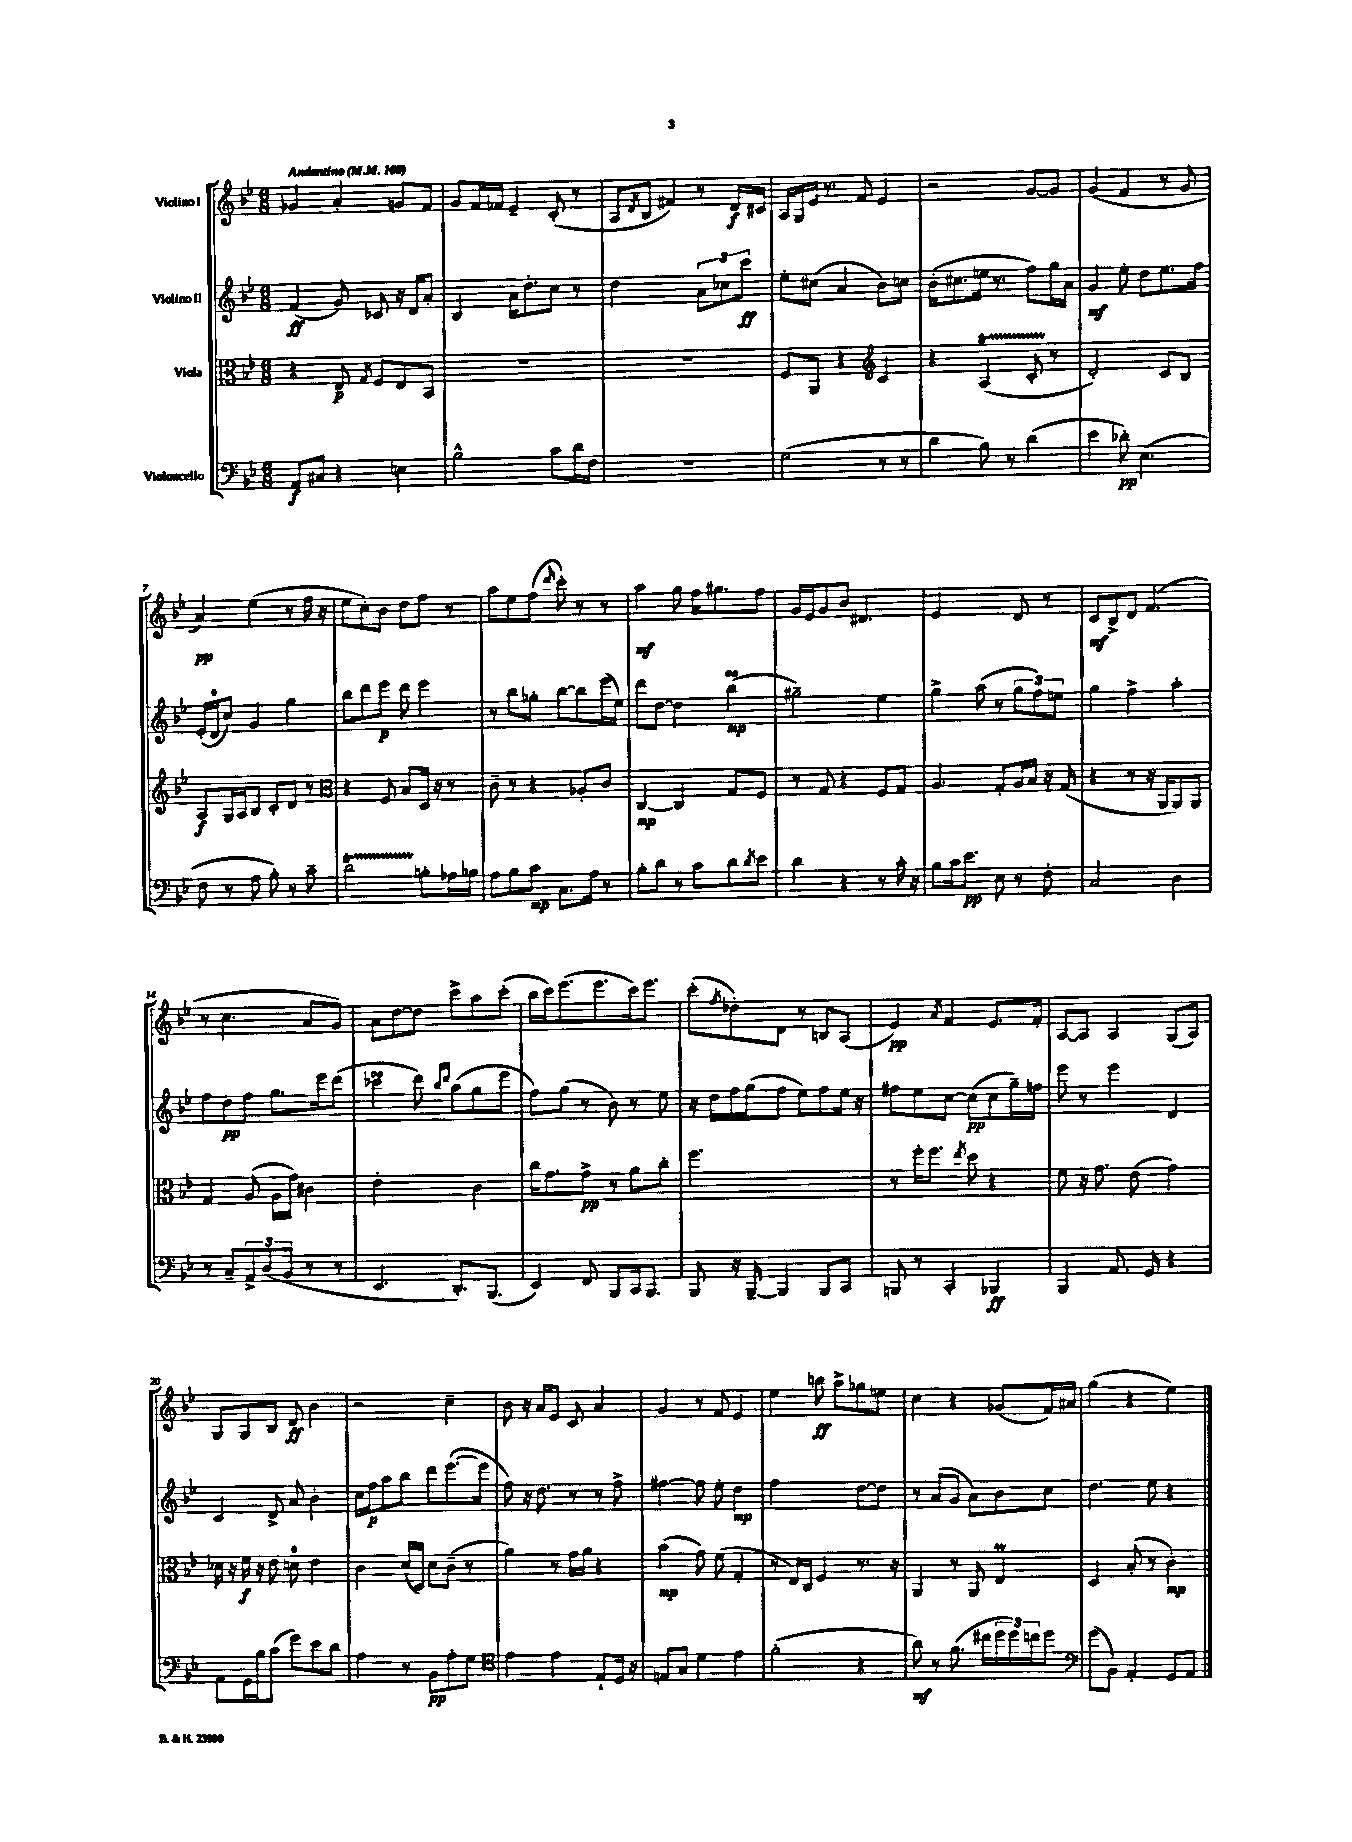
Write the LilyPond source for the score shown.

<<
\new StaffGroup <<
\new Staff = "s0" \with { instrumentName = "Violino I" } {
    \clef treble \key bes \major \numericTimeSignature \time 6/8 \tempo "Andantino" 4 = 100
    ges'4 a'4-. g'8 f'8 |
    g'8 f'16 fes'16 ees'4-- c'8-.( r8 |
    a8 \acciaccatura { d'8 } bes8 fis'4) r8 d'16\f cis'16 |
    a16 g16 ees'16 r8. f'8 ees'4 |
    r2 g'8~ g'8 |
    g'4( f'4 r8 g'8 |
    a'4\pp) ees''4( r8 f''16 r16 |
    ees''8 c''8-.) bes'8 d''8 f''8 r8 |
    a''8 ees''8 f''8( \grace { d'''16 } c'''8-.) r8 r8 |
    a''4\mf g''8 f''16 gis''8. f''8 |
    g'16 ees'16 g'8 bes'8 dis'4. |
    ees'2 d'8 r8 |
    c'8\mf bes8-> d'8 f'4.( |
    r8 c''4. a'8 g'8) |
    a'8 d''8~ d''8 c'''8-> a''8 c'''8-.( |
    bes''16 c'''16) ees'''8.( ees'''8. c'''16) ees'''8. |
    c'''8-.( \acciaccatura { f''8 } des''8-.) d'8 r8 b8 a8( |
    ees'4\pp) \acciaccatura { a'8 } f'4 ees'8. f'16-. |
    a8~ a8 a4 g8( a8) |
    g8 g8 bes8 d'8\ff bes'4 |
    r2 c''4-- |
    bes'8 r16 a'16 ees'8 c'8 a'4 |
    g'4 r8 f'8 ees'4 |
    ees''4 b''8\ff a''8-> ges''8 e''8 |
    c''4 r4 ges'8( f'16) ais'16 |
    g''4( r4 ees''4) \bar "|." |
}
\new Staff = "s1" \with { instrumentName = "Violino II" } {
    \clef treble \key bes \major \numericTimeSignature \time 6/8
    f'4\ff( g'8) ces'8 r16 d'16 a'8-. |
    bes4 a'16 d''8.-. c''8 r8 |
    d''2 \tuplet 3/2 { a'8 ces''8 c'''8\ff } |
    ees''8-. cis''8( a'4 bes'8) c''8 |
    bes'16-.( cis''8. e''16 r8. f''8) g''16 a'16 |
    g'4\mf ees''8-. d''8 ees''8. f''16 |
    ees'16-.( d'16-0 c''8) g'4 g''4 |
    bes''8 d'''8 ees'''8\p d'''8 ees'''4 |
    r8 bes''8 ges''8-. bes''8~ bes''8 ees'''16( ees''16) |
    d'''8 d''8~ d''4 bes''4\turn\mp( |
    gis''2--) ees''4 |
    g''4-> a''8( r8 \tuplet 3/2 { g''8 f''8) e''8 } |
    g''4 f''4-> a''4-. |
    f''8 d''8\pp f''8 g''8. ees'''16 d'''8( |
    ces'''4\turn d'''8) \grace { bes''16 d'''16 } a''8( g''8 ees'''8 |
    f''8) g''8( r8 bes'8) r8 ees''8 |
    r16 d''16 f''16 g''16( f''8 ees''8) f''8 ees''16 r16 |
    fis''8 ees''8 c''8~ c''8\pp( c''8 g''16--) f''16 |
    ees'''8 r8 ees'''4 d'4 |
    c'4 d'8-> a'8 bes'4-. |
    c''16 f''16\p a''8 bes''8 d'''8 ees'''8.~( ees'''16 |
    f''8) r16 d''8. r8 r8 f''8-> |
    fis''4~ fis''8 ees''8-. d''4\mp |
    f''2 d''8~ d''8 |
    r8 a'8( g'8 a'8) bes'8 c''8 |
    d''4. ees''8 r4 \bar "|." |
}
\new Staff = "s2" \with { instrumentName = "Viola" } {
    \clef alto \key bes \major \numericTimeSignature \time 6/8
    r4 ees8\p \acciaccatura { g8 } f8 ees8 bes,8 |
    R2. |
    R2. |
    f8 a,8 r4 \clef treble c'4 |
    r4 a4\startTrillSpan( c'8-. r8\stopTrillSpan |
    d'2-.) c'8 bes8 |
    a8\f g16 a16 bes8 c'8-. d'8 r8 |
    \clef alto r4 f8 bes8 d16 r16 r8 |
    c'8-- r8 r4 aes8-. c'8 |
    c4~\mp c4 g8 f8 |
    r8 g8 r4 f8 g8 |
    a4. g8-. a16 bes16 r16 g16( |
    r4 r8 r16 a,16 a,8) a,8 |
    g4 a8( a16 g'16) cis'4 |
    ees'2-. c'4 |
    c''16 g'8. g'8->\pp r8 a'8 c''8-. |
    f''2. |
    r8 f''16-. f''8. \acciaccatura { ees''8 } d''8 r4 |
    f'8 r16 g'8. ees'8( g'4) |
    des'16 r16 f'16\f r16 ees'8 d'8-0 ees'4 |
    c'4 d'16( d16) d'8 c'8--( r8 |
    a'4) r8 g'16 a'16 r4 |
    bes'4\mp( g'8) f'8( g4-. |
    r8 ees16) c16 f4 r8. r16 |
    a,4 r8 a,8 ees4\prall |
    d4 bes8-.( r8 c'4-.\mp) \bar "|." |
}
\new Staff = "s3" \with { instrumentName = "Violoncello" } {
    \clef bass \key bes \major \numericTimeSignature \time 6/8
    a,8\f cis8 r4 e4 |
    bes2-^ c'8 d'16 f16 |
    R2. |
    g2( r8 r8 |
    d'4 bes8) r8 d'4( |
    ees'4 des'8-.\pp) ees4.( |
    f8 r8 a8 bes8-.) r8 c'8-- |
    d'2\startTrillSpan b8-.\stopTrillSpan aes16 bes16 |
    a8 bes8 c'8\mp c8. a16 r8 |
    bes8-. d'8 r8 c'8 d'8 \acciaccatura { d'8 } ees'8 |
    d'4 r4 r8 c'16-. r16 |
    bes8 c'16 ees'8.\pp ees8 r8 f8-. |
    c2 d4 |
    r8 c8-- \tuplet 3/2 { a,8-> d8( bes,8 } r8 r8 |
    ees,4. d,8.-.) bes,,8.( |
    ees,4) f,8 bes,,8 c,16 bes,,8. |
    bes,,8 r16 bes,,16~-- bes,,4 bes,,8 c,8 |
    b,,8 r8 c,4-. bes,,4\ff |
    bes,,4 a,8. g,16 r4 |
    a,8 g,16 bes16 c'8( g'8) ees'8 d'8 |
    a4 r8 bes,8\pp a8-. g8 |
    \clef tenor ees'4 ees'4 ees8-! d16 r16 |
    e8 g8 d'4 ees'4 |
    f'2-.( r4 |
    a'8\mf) r8 f'8.( cis''16 \tuplet 3/2 { d''16 d''16) c''16 } d''8 |
    \clef bass g'8( bes,8) a,4-. g,8 a,8 \bar "|." |
}
>>
>>
